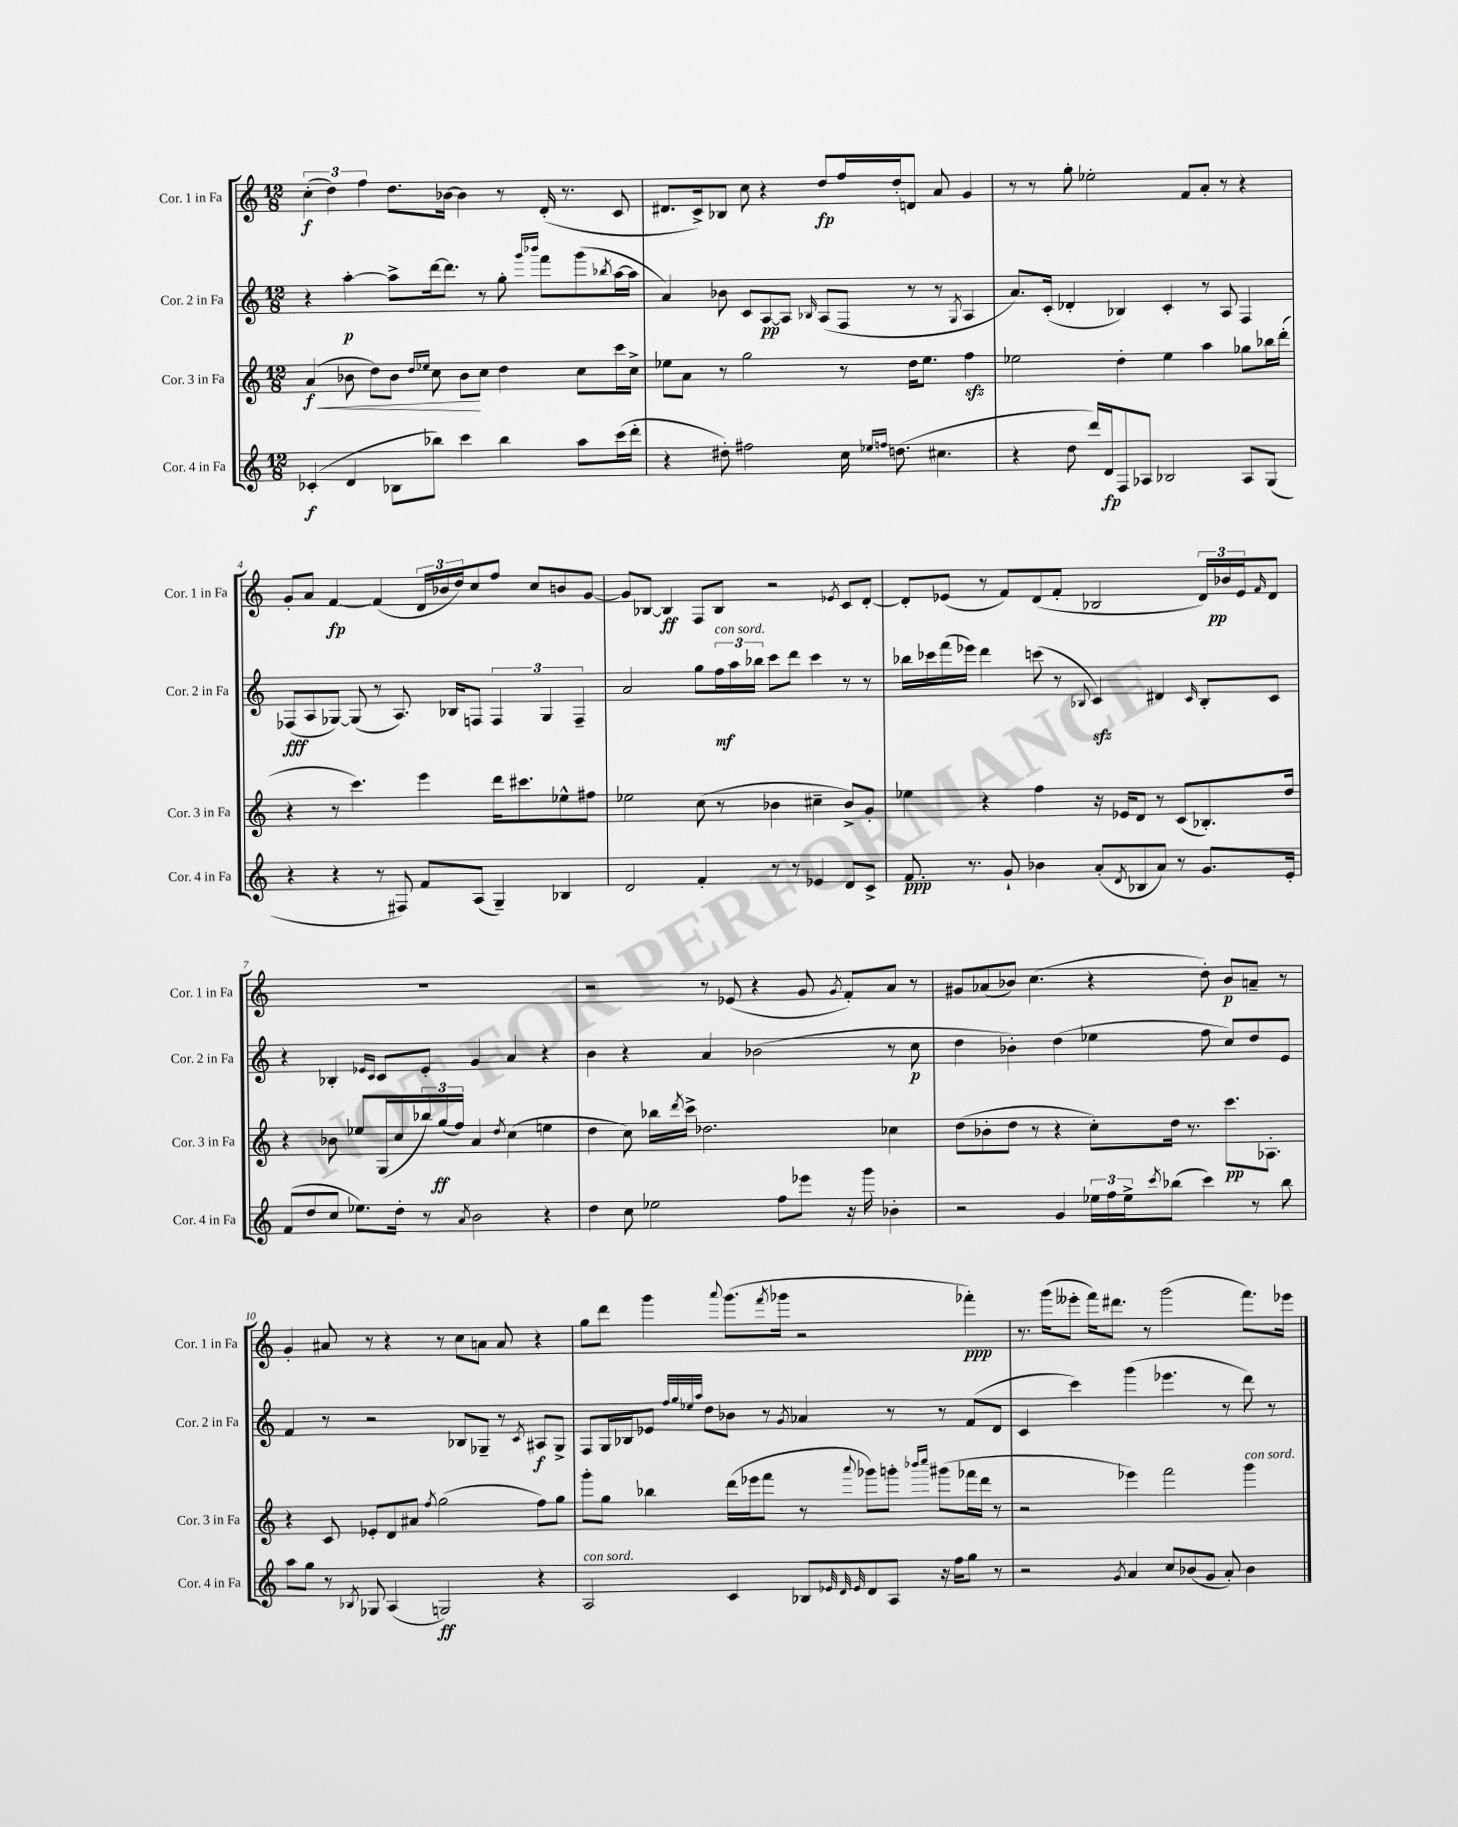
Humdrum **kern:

**kern	**kern	**kern	**kern
*staff4	*staff3	*staff2	*staff1
*clefG2	*clefG2	*clefG2	*clefG2
*k[]	*k[]	*k[]	*k[]
*M12/8	*M12/8	*M12/8	*M12/8
(4c-'	(4a	4r	(6cc'
.	.	.	6dd)
4d	8b-	[4aa'	.
.	.	.	6ff
.	8dd)	.	.
8B-	8b-	8aa^]	8.dd
.	16qqdd	.	.
.	16qqee-	.	.
8bb-)	8cc	[16ddd	.
.	.	8.ddd]	[16b-
4ccc	8b-	.	4b-]
.	8cc	8r	.
4bb-	4dd	8gg'	8r
.	.	16qqggg	.
.	.	16qqbbb-	.
.	.	8fff	(16d'
.	.	.	8.r
8aa	8cc	(8ggg	.
.	.	8qbb-	.
(16ccc	16ccc	[16aa	8c
16ddd'	16cc^	16aa]	.
=	=	=	=
4r	8ee-	4a)	8.d#
.	8a	.	.
.	.	.	16c^)
8dd#')	8r	8b-	8B-
2ff#	2gg	8c	8cc
.	.	[8A	4r
.	.	8A]	.
.	.	16qqB-	.
.	.	(8A	8dd
16cc	8r	8F	16ff
16qqee-	.	.	.
16qqff	.	.	.
(8.dd	.	.	16dd'
.	16dd	8r	8d
.	8.ee-	.	.
4.cc#	.	8r	8a
.	.	8qG	.
.	4ff	4A	4g
=	=	=	=
4r	2ee-	8.a)	8r
.	.	.	8r
.	.	(16c'	.
8dd	.	4d-'	8gg'
16ddd)	.	.	2ee-'
16d	.	.	.
8F	4dd'	4B-)	.
8A-	.	.	.
2B-	4ee-	4c'	.
.	.	.	8f
.	4aa	8r	8a'
.	.	8A	8r
8A-	8gg-	4F	4r
(8G	16bb-	.	.
.	(16ddd'	.	.
=	=	=	=
4r	4r	(8F-	8g'
.	.	8A	8a
4r	8r	[8G-)	[4f
.	4.ccc)	(8G-]	.
8r	.	8r	(4f]
8F#)	.	8.A)	.
8f	4eee	.	24d
.	.	.	24b-
.	.	16B-	.
.	.	.	24dd)
(8A	.	8F	8cc
4G~)	16ddd	6F	8ff
.	8.ccc#	.	.
.	.	.	8cc
.	.	6G-	.
4B-	8ee-^^	.	8b
.	.	6F~	.
.	8ff#	.	[8g
=	=	=	=
2d	2ee-	2a	8g]
.	.	.	[8B-
.	.	.	4B-]
4f'	(8cc	8gg	8F
.	8r	24ff	8B-
.	.	24aa	.
.	.	24bb-	.
8r	4b-	8ccc	2r
8r	.	8ddd	.
4e-	4cc#~	4ccc	.
.	.	.	8qe-
8d	8b-^)	8r	8c
8c^	8g'	8r	[8d'
=	=	=	=
8.f	4ee-	16bb-	8d']
.	.	16ccc-	.
.	.	(16fff	(8e-
8.r	.	16eee-)	.
.	4r	4ddd	8r
8g`	.	.	8f)
4b-	4ff	(8ccc	(8d
.	.	8r	8f'
.	.	8qqB-	.
(8a'	16r	4c)	2B-
.	16e-	.	.
8qd	.	.	.
8B-	8d	.	.
8a)	8r	4d#	.
8r	(8c	.	.
.	.	16qqc	.
8.g	8.B-')	8B-'	24d)
.	.	.	24b-
.	.	.	24e-
.	.	.	16qqf
.	.	8c	8d
16e'	16dd	.	.
=	=	=	=
(8f	4r	4r	1.r
8dd	.	.	.
8cc	8b-	4B-'	.
8.ee-)	8ee-	.	.
.	.	16qqe-	.
.	.	16qqc	.
.	(16G	8c	.
16dd'	16cc	.	.
8r	24bb-)	8e-'	.
.	(24gg	.	.
.	24ff)	.	.
8qa	.	.	.
2b	4a	4g	.
.	8qdd	.	.
.	(4cc	4a	.
4r	4ee	4r	.
=	=	=	=
4dd	4dd	4b	2r
8cc	8cc)	4r	.
2ee-	16bb-	.	.
.	8qddd	.	.
.	16ccc^	.	.
.	2.dd-	4a	8r
.	.	.	(8e-
.	.	(2b-	4r
8ff	.	.	.
8eee-	.	.	8g
.	.	.	8qg
16r	.	.	8f')
16ggg	.	.	.
4b-'	4cc-	8r	8a
.	.	8cc	8r
=	=	=	=
2r	(8dd	4dd	8g#
.	8b-'	.	(8a-
.	8dd	4b-')	8b-)
.	8r	.	(4.cc
4g	4r	(4dd	.
24ee-	8cc')	4ee-	4r
24ff	.	.	.
24ee-^	.	.	.
8qccc	.	.	.
(8bb-	16dd	.	.
.	8.r	.	.
4ccc)	.	8ff	8dd')
.	8.ccc	8cc)	8b-
8r	.	8dd	8a~
.	8.A-'	.	.
8bb-	.	8e	8r
=	=	=	=
8aa	4r	4f	4g'
8gg	.	.	.
8r	8c	8r	8a#
8qB-	.	.	.
8G-	8e-'	2r	8r
(4A	8d	.	4r
.	8a#	.	.
.	8qff	.	.
2G)	(2gg	.	8r
.	.	8B-	8cc
.	.	8G-~	8a
.	.	8r	8a
.	.	8qc	.
4r	8ff)	8A#	4r
.	8gg	8G-^	.
=	=	=	=
2A	8ggg'	8F	8gg
.	8gg	16G	8ddd
.	.	16B-	.
.	4bb-	8e-	4ggg
.	.	32qqff	.
.	.	32qqgg	.
.	.	32qqee-	.
.	.	32qqaa	.
.	.	8dd	.
.	.	.	8qqaaa
4c	(16ddd	8b-	(8.ggg
.	16eee-	.	.
.	8fff	8r	.
.	.	.	8qfff
.	.	.	16ggg-
.	.	8qg	.
8B-	8r	4a-	2r
32qqe-	.	.	.
32qqd	.	.	.
32qqe-	8qqaaa	.	.
8d	8ggg-)	.	.
8A	8ggg'	8r	.
.	16qqbbb-	.	.
.	16qqcccc	.	.
16r	(8ggg#	8r	.
16ff	.	.	.
8gg	16fff-	(8f	4fff-')
.	16ddd	.	.
8r	8r	8d	.
=	=	=	=
2r	2r	4c	8.r
.	.	.	(16ggg
.	.	4ccc)	8eee--'
.	.	.	16fff)
.	.	.	8.ddd#
8qg	.	.	.
4a	4eee-)	(4ggg	.
.	.	.	8r
8cc	2fff	4.eee-	(2ggg
(8b-	.	.	.
8g	.	.	.
8a')	.	8r	.
4b-	4ggg	8ddd)	8.fff)
.	.	8r	.
.	.	.	16eee-
==	==	==	==
*-	*-	*-	*-
